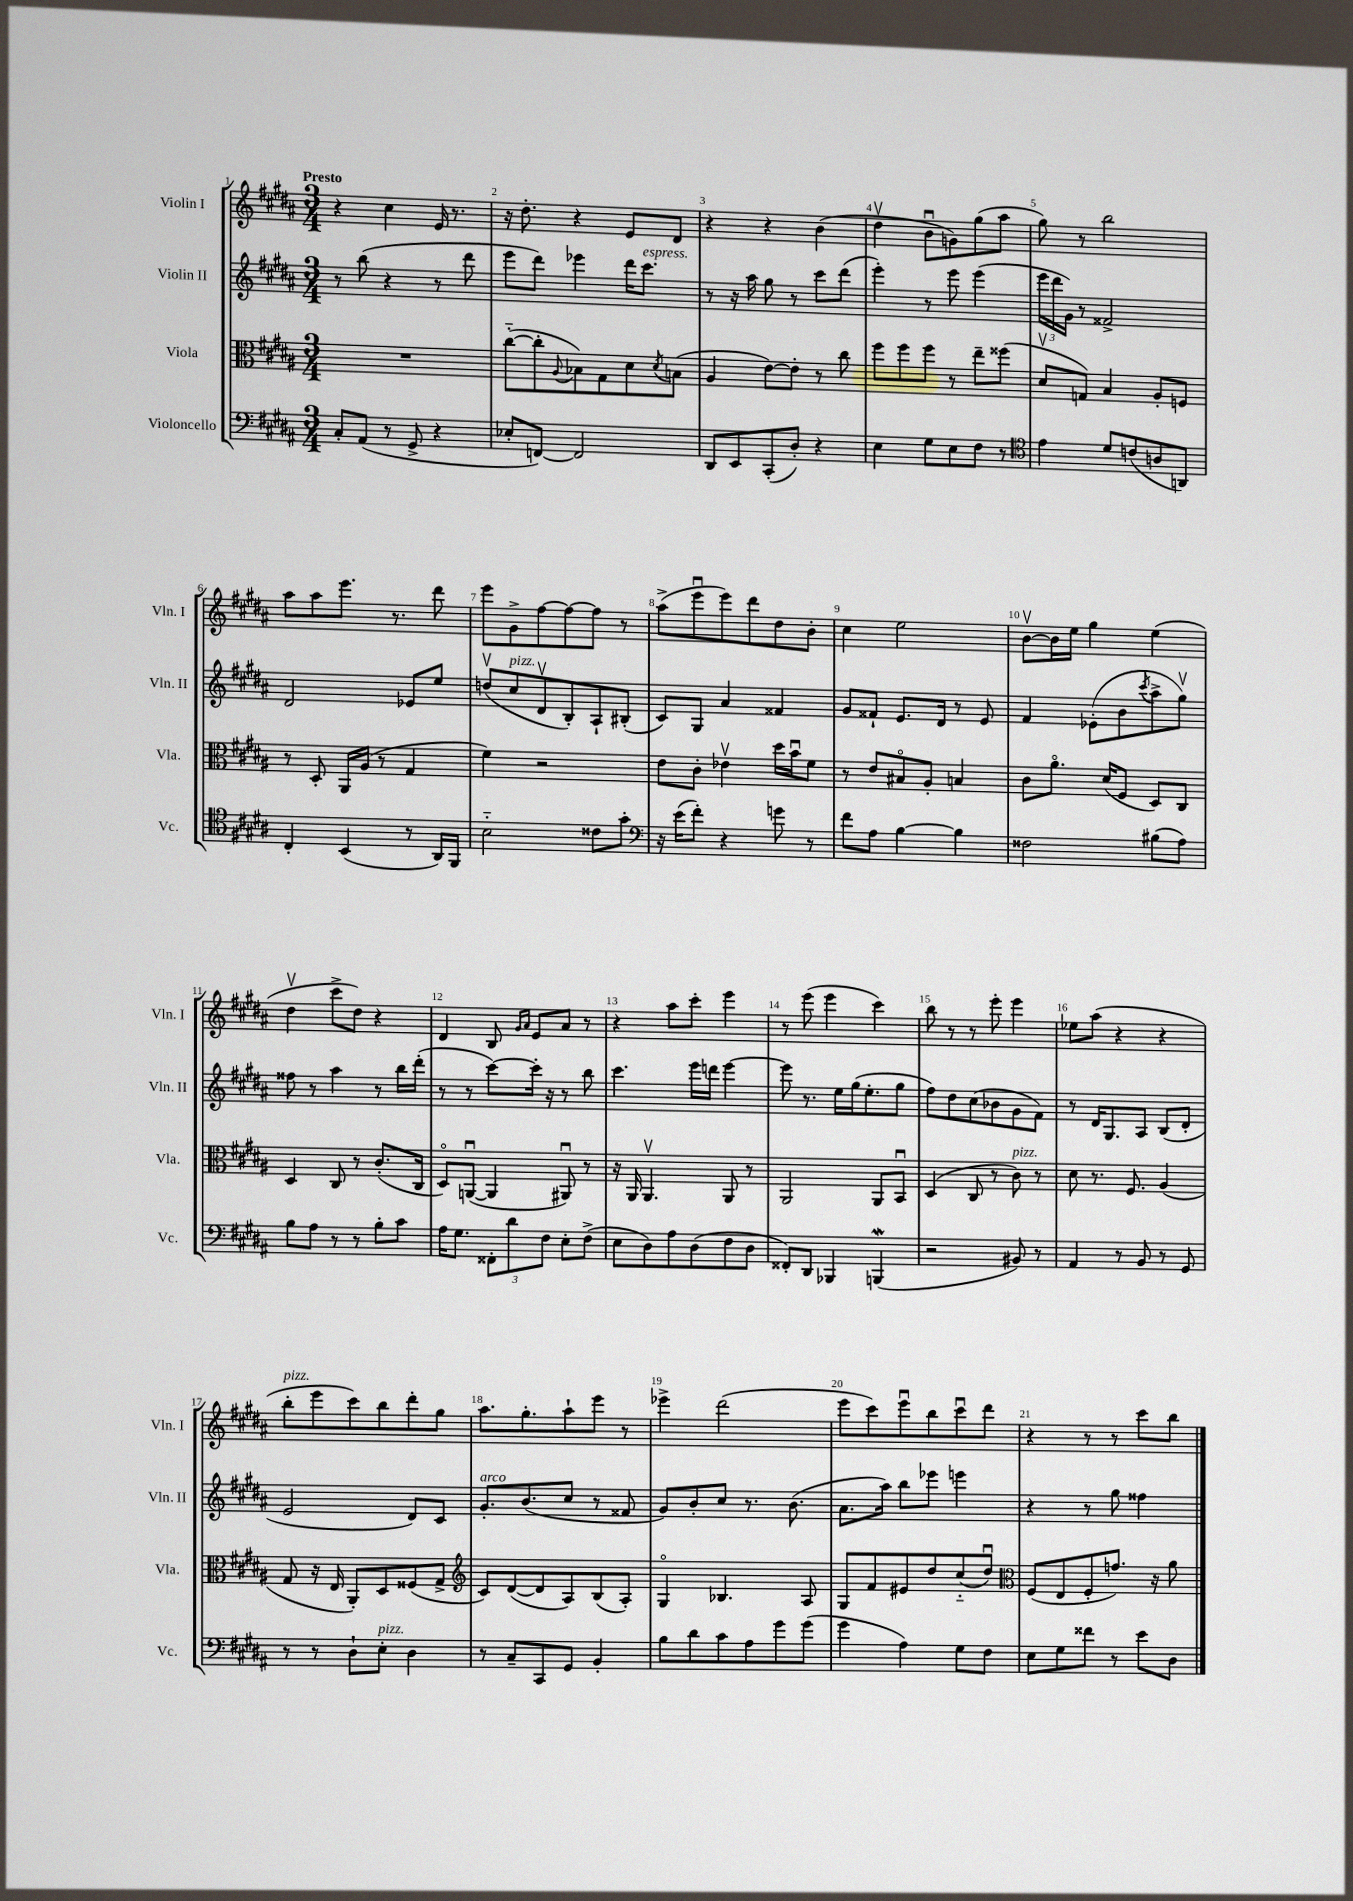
<<
\new StaffGroup <<
\new Staff = "s0" \with { instrumentName = "Violin I" shortInstrumentName = "Vln. I" } {
    \clef treble \key b \major \numericTimeSignature \time 3/4 \tempo "Presto"
    r4 cis''4 e'16 r8. |
    r16 dis''8.-. r4 e'8 dis'8 |
    r4 r4 b'4( |
    dis''4\upbow b'8\downbow g'8) gis''8( ais''8 |
    gis''8) r8 b''2 |
    ais''8 ais''8 e'''8. r8. dis'''8 |
    e'''8 gis'8-> fis''8~ fis''8~ fis''8 r8 |
    ais''8->( e'''8\downbow e'''8) dis'''8 dis''8 b'8-. |
    cis''4 e''2 |
    b'8~\upbow b'16 e''16 gis''4 e''4( |
    dis''4\upbow cis'''8-> dis''8) r4 |
    dis'4 b8 \grace { gis'16 ais'16 } e'8 ais'8 r8 |
    r4 ais''8 cis'''8-. e'''4 |
    r8 e'''8( e'''4 cis'''4) |
    b''8 r8 r8 e'''8-. e'''4 |
    ees''8 ais''8( r4 r4 |
    b''8-.^\markup { \italic "pizz." } e'''8 cis'''8) b''8 dis'''8-. gis''8 |
    ais''8. gis''8.-. ais''8-! e'''8 r8 |
    ees'''4-> dis'''2( |
    e'''8 cis'''8) e'''8\downbow b''8 cis'''8\downbow dis'''8 |
    r4 r8 r8 cis'''8 b''8 \bar "|." |
}
\new Staff = "s1" \with { instrumentName = "Violin II" shortInstrumentName = "Vln. II" } {
    \clef treble \key b \major \numericTimeSignature \time 3/4
    r8 b''8( r4 r8 dis'''8 |
    e'''8 dis'''8) ees'''4 dis'''16 cis'''8.^\markup { \italic "espress." } |
    r8 r16 ais''16 gis''8 r8 cis'''8 dis'''8( |
    e'''4-.) r8 e'''8 e'''4( |
    \tuplet 3/2 { e'''16 dis'''16 gis'16) } r8 fisis'2-> |
    dis'2 ees'8 e''8 |
    d''8\upbow( cis''8^\markup { \italic "pizz." } dis'8\upbow b8-.) ais8-! bis8-.( |
    cis'8) gis8 ais'4 fisis'4 |
    gis'8 fisis'8-! e'8. dis'16 r8 e'8 |
    fis'4 ees'8-.( b'8 \acciaccatura { cis'''8 } ais''8-> gis''8\upbow) |
    fisis''8 r8 ais''4 r8 b''16 dis'''16-.( |
    r8 r8 cis'''8~) cis'''16-. r16 r8 b''8 |
    cis'''4. e'''16 d'''16 e'''4~ |
    e'''8 r8. e''16 gis''16( e''8.-. gis''8 |
    fis''8) dis''8 cis''8( bes'8 gis'8 fis'8) |
    r8 dis'16 gis8. ais8 b8( dis'8-. |
    e'2 dis'8) cis'8 |
    gis'8.-.^\markup { \italic "arco" } b'8.( cis''8 r8 fisis'8 |
    gis'8) b'8-. cis''8 r8. b'8.( |
    ais'8. ais''16) b''8 ees'''8 e'''4 |
    r4 r8 gis''8 fisis''4 \bar "|." |
}
\new Staff = "s2" \with { instrumentName = "Viola" shortInstrumentName = "Vla." } {
    \clef alto \key b \major \numericTimeSignature \time 3/4
    R2. |
    cis''8~-_( cis''8-. \appoggiatura { ais8 } bes8) gis8 dis'8 \acciaccatura { dis'8 } b8( |
    ais4 e'8~) e'8-. r8 cis''8 |
    fis''8 fis''8 fis''8 r8 e''8-- fisis''8( |
    dis'8\upbow g8) b4 ais8-. f8 |
    r8 dis8-. ais,16 ais16( r8 gis4 |
    fis'4) r2 |
    e'8 cis'8-. ees'4\upbow dis''16 b'16\downbow fis'8 |
    r8 e'8 bis8\flageolet ais8-. b4 |
    cis'8 ais'8.\flageolet dis'16( fis8 dis8) cis8 |
    dis4 cis8 r8 cis'8.-.( cis16 |
    dis8\flageolet) a,8~\downbow( a,4 ais,8\downbow) r8 |
    r16 ais,16 ais,4.\upbow ais,8 r8 |
    ais,2 ais,8 b,8\downbow |
    dis4( cis8 r8 cis'8^\markup { \italic "pizz." }) r8 |
    dis'8 r8. fis8. ais4( |
    gis8 r16 e16 ais,8-.) dis8 fisis8( gis8-> |
    \clef treble cis'8) dis'8~( dis'8 ais8) b8( ais8-.) |
    gis4\flageolet bes4. ais8 |
    gis8 fis'8 eis'8 dis''8 cis''8-_( dis''8\downbow) |
    \clef alto fis8( e8 fis8-. g'8.) r16 ais'8 \bar "|." |
}
\new Staff = "s3" \with { instrumentName = "Violoncello" shortInstrumentName = "Vc." } {
    \clef bass \key b \major \numericTimeSignature \time 3/4
    cis8-. ais,8( r8 gis,8-> r4 |
    ees8-. f,8~) f,2 |
    dis,8 e,8 cis,8-.( dis8-.) r4 |
    e4 gis8 e8 fis8 r8 |
    \clef tenor e'4 dis'8 c'8( a8 a,8) |
    cis4-. b,4( r8 ais,16) fis,16 |
    b2-_ cisis'8 gis'8-. |
    \clef bass r16 e'16( fis'8-.) r4 g'8 r8 |
    fis'8 ais8 b4~ b4 |
    fisis2 bis8( ais8) |
    b8 ais8 r8 r8 b8-. cis'8 |
    ais16 gis8. \tuplet 3/2 { fisis,8-. dis'8 fis8 } e8-. fis8->( |
    e8 dis8) ais8 dis8( fis8 dis8 |
    fisis,8-.) dis,8 bes,,4 b,,4\mordent( |
    r2 bis,8) r8 |
    ais,4 r8 b,8 r8 gis,8 |
    r8 r8 dis8-! e8-.^\markup { \italic "pizz." } dis4 |
    r8 cis8-- cis,8 gis,8 b,4-. |
    b8 dis'8 cis'8 ais8 gis'8 gis'8( |
    gis'4 ais4) gis8 fis8 |
    e8 gis8 fisis'8 r8 e'8 dis8 \bar "|." |
}
>>
>>
\layout { \context { \Score \override BarNumber.break-visibility = ##(#f #t #t) barNumberVisibility = #all-bar-numbers-visible } }
